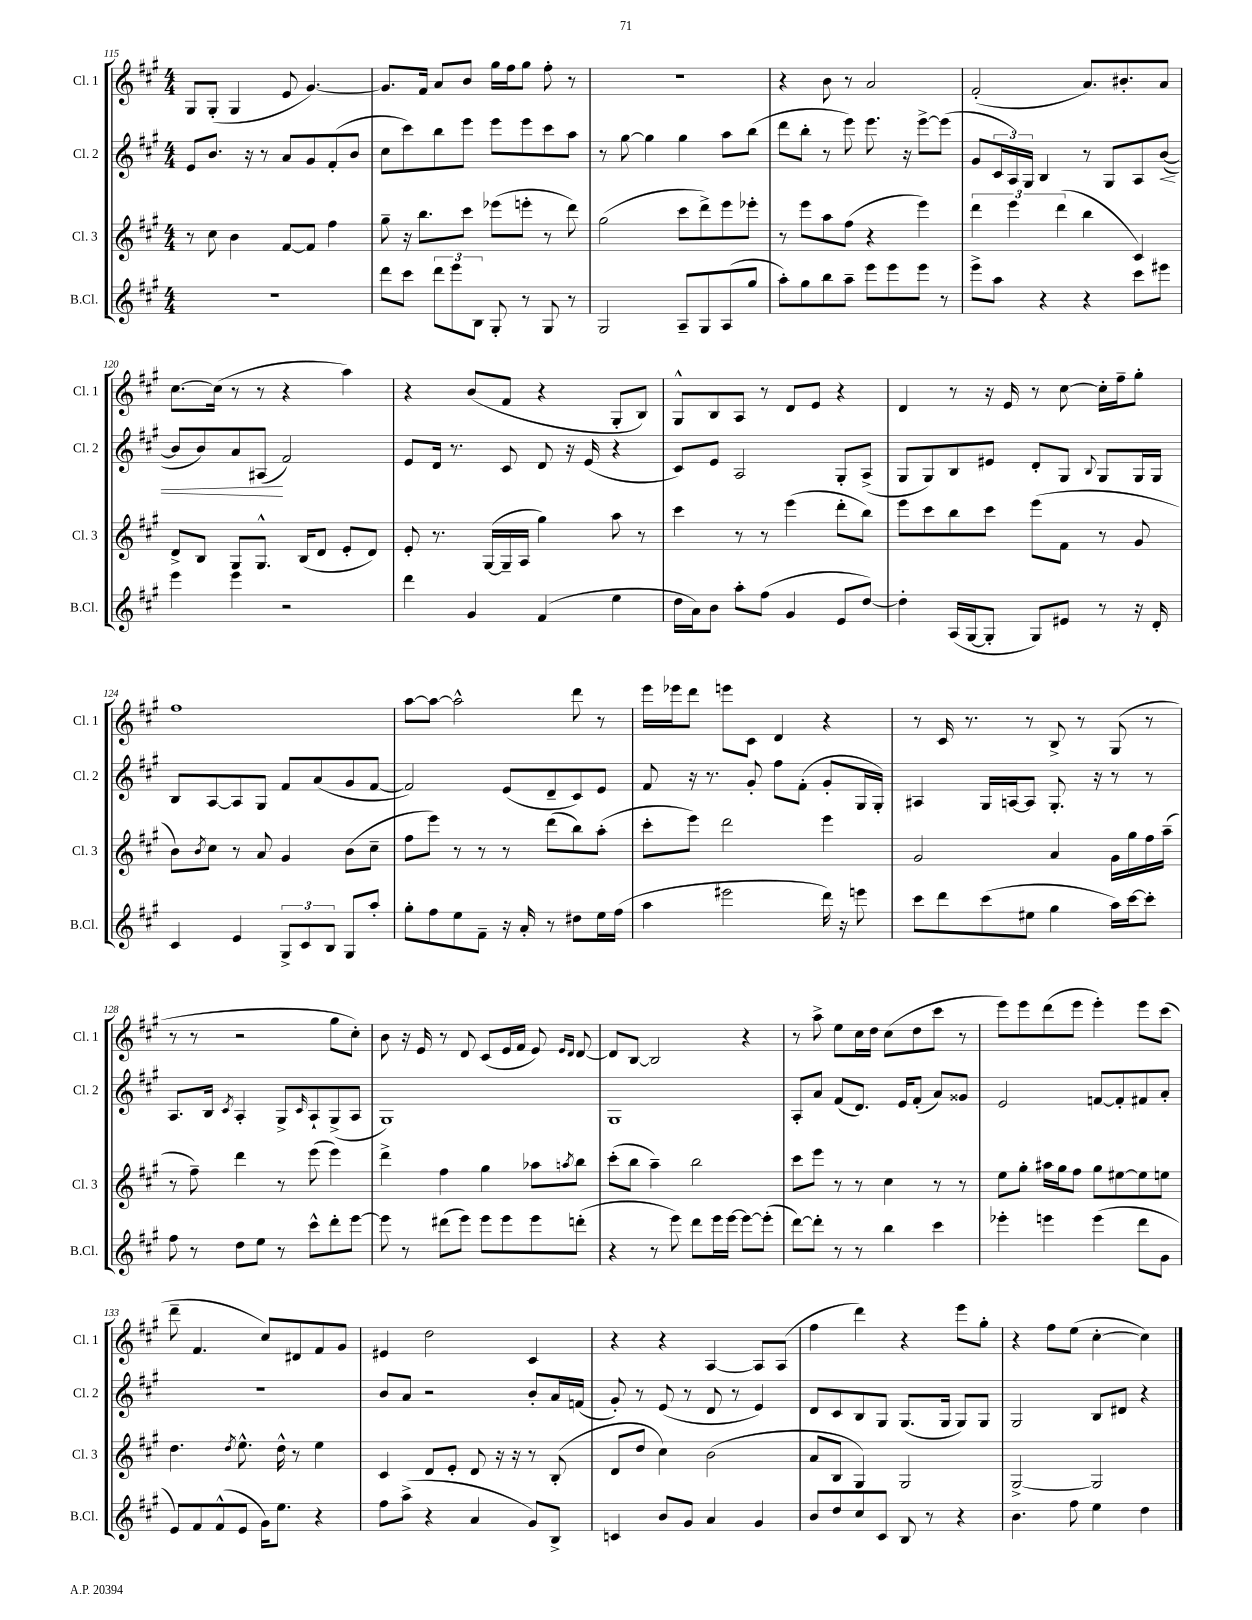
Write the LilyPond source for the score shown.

<<
\new StaffGroup <<
\new Staff = "s0" \with { instrumentName = "Cl. 1" shortInstrumentName = "Cl. 1" } {
    \clef treble \key a \major \numericTimeSignature \time 4/4
    gis8 gis8-.( gis4 e'8 gis'4.~) |
    gis'8. fis'16 a'8 b'8 gis''16 fis''16 gis''8 fis''8-. r8 |
    R1 |
    r4 b'8 r8 a'2 |
    fis'2-.( a'8.) bis'8.-. a'8 |
    cis''8.~ cis''16( r8 r8 r4 a''4) |
    r4 b'8( fis'8 r4 gis8-. b8) |
    gis8-^ b8 a8 r8 d'8 e'8 r4 |
    d'4 r8 r16 e'16 r8 cis''8~ cis''16-. fis''16-- gis''8-. |
    fis''1 |
    a''8~ a''8~ a''2-^ d'''8 r8 |
    e'''16 ees'''16 d'''8 e'''8 cis'8 d'4 r4 |
    r8 cis'16 r8. r8 b8-> r8 gis8( r8 |
    r8 r8 r2 gis''8 cis''8-.) |
    b'8 r16 e'16 r8 d'8 cis'8( e'16 fis'16 e'8) \grace { e'16 d'16 } d'8~ |
    d'8 b8~ b2 r4 |
    r8 a''8-> e''8 cis''16 d''16 cis''8( d''8 cis'''8 r8 |
    e'''8) e'''8 d'''8( e'''8 e'''4-.) e'''8 cis'''8( |
    d'''8-- fis'4. cis''8) dis'8 fis'8 gis'8 |
    eis'4 d''2 cis'4 |
    r4 r4 a4~ a8 a8( |
    fis''4 d'''4) r4 e'''8 gis''8-. |
    r4 fis''8 e''8( cis''4~-. cis''4) \bar "|." |
}
\new Staff = "s1" \with { instrumentName = "Cl. 2" shortInstrumentName = "Cl. 2" } {
    \clef treble \key a \major \numericTimeSignature \time 4/4
    e'8 b'8. r16 r8 a'8 gis'8 fis'8-.( b'8 |
    cis''8 cis'''8) b''8 e'''8 e'''8 e'''8 cis'''8 a''8 |
    r8 gis''8~ gis''4 gis''4 a''8 b''8( |
    d'''8 b''8-. r8 e'''8) e'''8. r16 e'''8~-> e'''8( |
    gis'8 \tuplet 3/2 { cis'16 a16) gis16 } b4 r8 gis8 a8 b'8~\<( |
    b'8 b'8) a'8 ais8\!( fis'2) |
    e'8 d'16 r8. cis'8 d'8 r16 e'16( r4 |
    cis'8) e'8 a2 gis8-. a8->( |
    gis8 gis8) b8 eis'8 d'8-. gis8 \appoggiatura { b8 } gis8 gis16 gis16 |
    b8 a8~ a8 gis8 fis'8 a'8( gis'8 fis'8~ |
    fis'2) e'8( d'8-- cis'8) e'8 |
    fis'8 r16 r8. gis'8-. fis''8 fis'8-.( gis'8-. gis16 gis16-.) |
    ais4 gis16 a16~ a8 gis8.-. r16 r8 r8 |
    a8. b16 \acciaccatura { cis'8 } a4-. gis8-> \grace { cis'16 } a8-! gis8->( a8 |
    gis1) |
    gis1 |
    a8-. a'8 fis'8( d'8.) e'16 fis'8-.( a'8) gisis'8 |
    e'2 f'8~ f'8-. fis'8 a'8-. |
    R1 |
    b'8 a'8 r2 b'8-. a'16 f'16( |
    gis'8-.) r8 e'8( r8 d'8 r8 e'4) |
    d'8 cis'8 b8 gis8 gis8.( gis16 gis8) gis8 |
    gis2 b8 dis'8 r4 \bar "|." |
}
\new Staff = "s2" \with { instrumentName = "Cl. 3" shortInstrumentName = "Cl. 3" } {
    \clef treble \key a \major \numericTimeSignature \time 4/4
    r8 cis''8 b'4 fis'8~ fis'8 fis''4 |
    gis''8-- r16 b''8. cis'''8 ees'''8( e'''8-. r8 d'''8) |
    gis''2( cis'''8 d'''8->) e'''8 ees'''8-. |
    r8 e'''8 a''8 fis''8( r4 e'''4) |
    \tuplet 3/2 { d'''4 e'''4 d'''4( } b''4 cis'4) |
    d'8-> b8 gis8 gis8.-^ b16( d'8 e'8-. d'8) |
    e'8-. r8. gis16~( gis16-- a16 gis''4) a''8 r8 |
    cis'''4 r8 r8 e'''4( d'''8-. b''8) |
    e'''8 cis'''8 b''8 cis'''8 e'''8( fis'8 r8 gis'8 |
    b'8) \acciaccatura { b'8 } cis''8 r8 a'8 gis'4 b'8( cis''8-- |
    fis''8 e'''8) r8 r8 r8 d'''8( b''8) a''8-.( |
    cis'''8-. e'''8) d'''2 e'''4 |
    gis'2 a'4 gis'16 gis''16 fis''16 a''16--( |
    r8 fis''8--) d'''4 r8 e'''8( e'''4) |
    d'''4-> fis''4 gis''4 aes''8 \acciaccatura { a''8 } b''8 |
    cis'''8-.( b''8 a''4--) b''2 |
    cis'''8 e'''8 r8 r8 cis''4 r8 r8 |
    e''8 gis''8-. ais''16 gis''16 fis''8 gis''8 eis''8~ eis''8 e''8 |
    d''4. \acciaccatura { d''8 } e''8.-^ d''16-^ r8 e''4 |
    cis'4 d'8 e'8-. d'8 r16 r16 r8 b8-.( |
    d'8 d''8 cis''4) b'2( |
    a'8 b8 gis4) gis2 |
    gis2~-> gis2 \bar "|." |
}
\new Staff = "s3" \with { instrumentName = "B.Cl." shortInstrumentName = "B.Cl." } {
    \clef treble \key a \major \numericTimeSignature \time 4/4
    R1 |
    d'''8 cis'''8 \tuplet 3/2 { d'''8 e'''8 b8 } gis8-. r8 gis8 r8 |
    gis2 a8-- gis8 a8( gis''8 |
    a''8-.) gis''8 b''8 a''8-- e'''8 e'''8 e'''8 r8 |
    e'''8-> a''8 r4 r4 cis'''8 eis'''8 |
    e'''4 e'''4 r2 |
    d'''4 gis'4 fis'4( e''4 |
    d''16 a'16) b'8 a''8-. fis''8( gis'4 e'8 d''8~) |
    d''4-. a16( gis16~ gis8-. gis8) eis'8 r8 r16 d'16-. |
    cis'4 e'4 \tuplet 3/2 { gis8-> cis'8 b8 } gis8 a''8-. |
    gis''8-. fis''8 e''8 fis'8-- r16 a'16-. r8 dis''8 e''16 fis''16( |
    a''4 eis'''2 d'''16) r16 e'''8 |
    cis'''8 d'''8 cis'''8( eis''8 gis''4 a''16) cis'''16~ cis'''8-. |
    fis''8 r8 d''8 e''8 r8 cis'''8-^ d'''8-. e'''8~ |
    e'''8 r8 dis'''8( e'''8) e'''8 e'''8 e'''8 d'''8-.( |
    r4 r8 e'''8) d'''8 e'''16 e'''16~ e'''8~ e'''8-.( |
    d'''8~) d'''8-. r8 r8 b''4 cis'''4 |
    ees'''4-. e'''4 e'''4( d'''8 gis'8 |
    e'8) fis'8 fis'8-^( e'8 gis'16) e''8. r4 |
    fis''8 a''8->( r4 a'4 gis'8) b8-> |
    c'4 b'8 gis'8 a'4 gis'4 |
    b'8 d''8 cis''8 cis'8 b8 r8 r4 |
    b'4. fis''8 e''4 d''4 \bar "|." |
}
>>
>>
\layout { \context { \Score currentBarNumber = #115 } }
